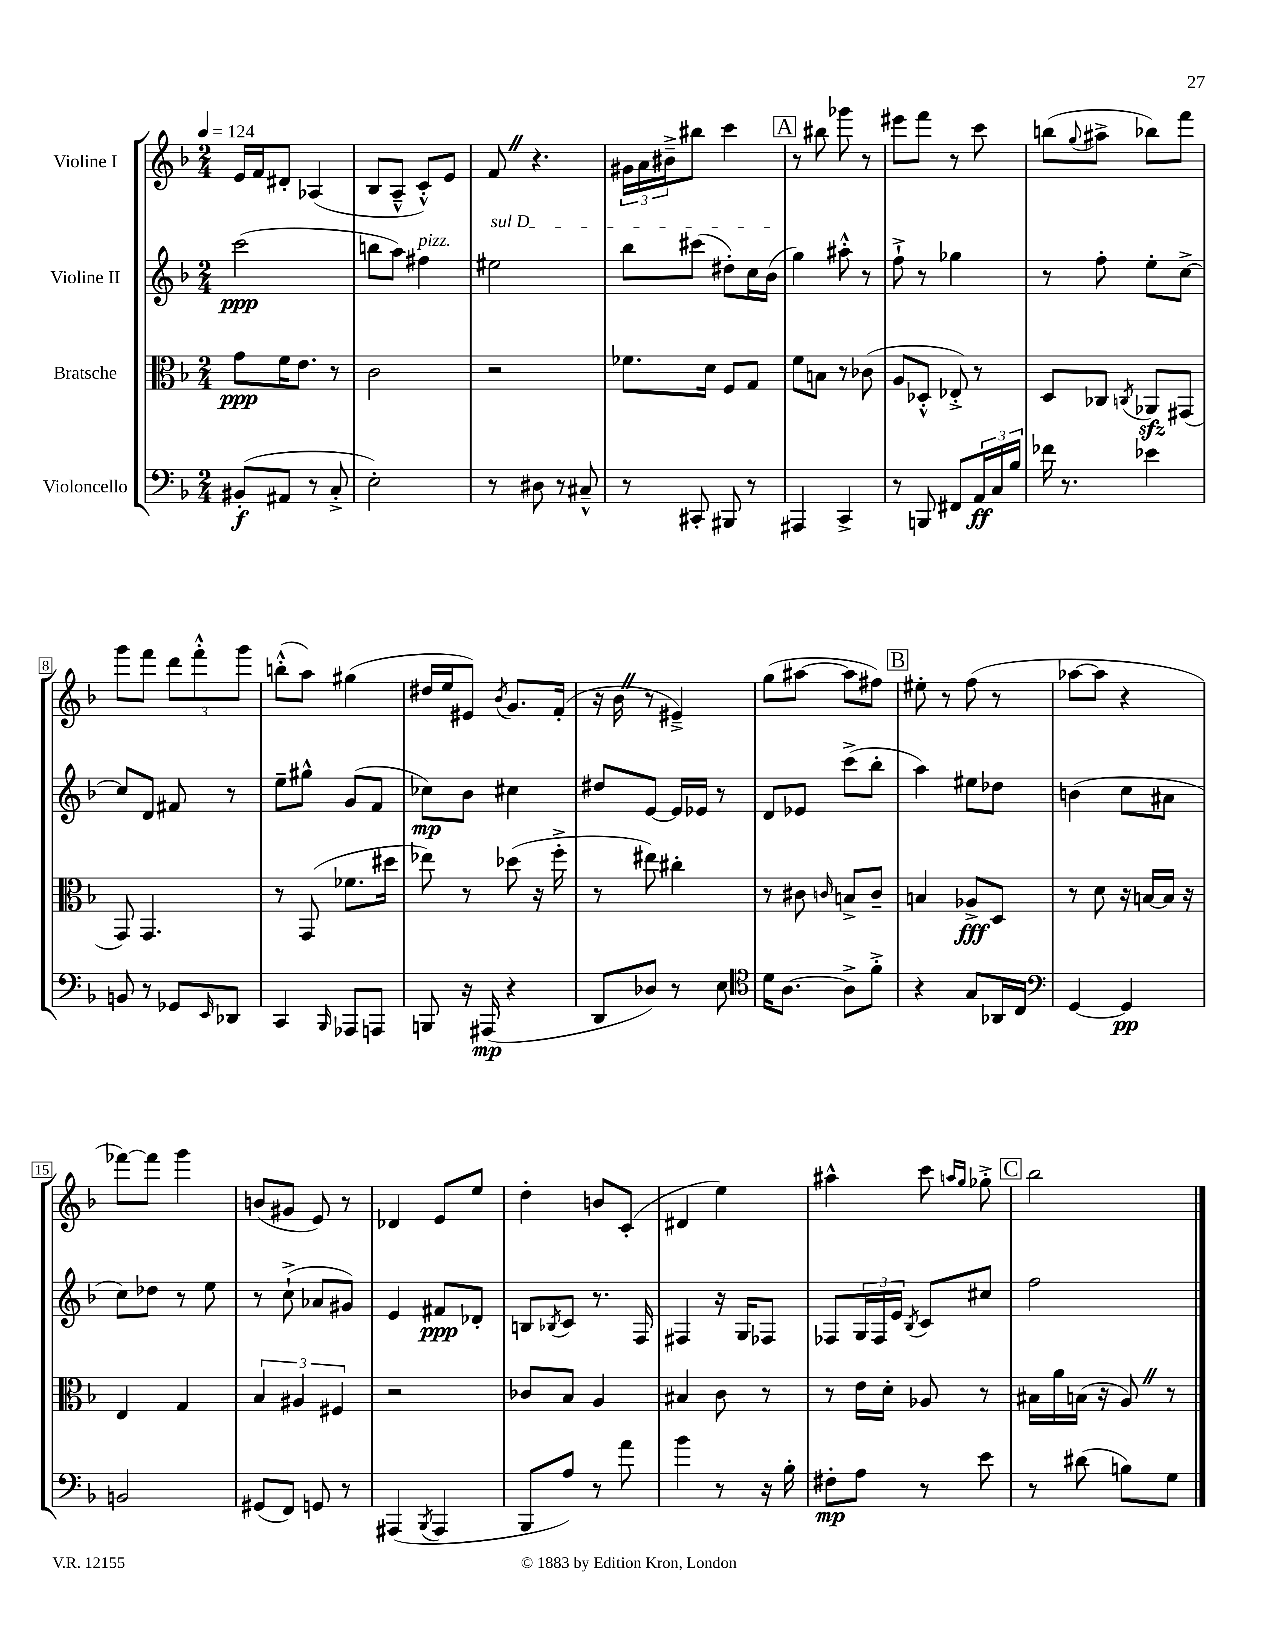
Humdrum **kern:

**kern	**dynam	**kern	**dynam	**kern	**dynam	**kern
*part4	*part4	*part3	*part3	*part2	*part2	*part1
*staff4	*staff4	*staff3	*staff3	*staff2	*staff2	*staff1
*I"Violoncello	*	*I"Bratsche	*	*I"Violine II	*	*I"Violine I
*clefF4	*	*clefC3	*	*clefG2	*	*clefG2
*k[b-]	*	*k[b-]	*	*k[b-]	*	*k[b-]
*M2/4	*	*M2/4	*	*M2/4	*	*M2/4
*MM124	*	*MM124	*	*MM124	*	*MM124
=1	=1	=1	=1	=1	=1	=1
(8BB#X'/L	f	8g\L	ppp	(2ccc\	ppp	16e/LL
.	.	.	.	.	.	16f/J
8AA#X/J	.	16f\K	.	.	.	8d#X'/J
.	.	8.e\J	.	.	.	.
8r	.	.	.	.	.	(4A-X/
8C'^/	.	8r	.	.	.	.
=2	=2	=2	=2	=2	=2	=2
2E'\)	.	2c\	.	8bbn\L	.	8B-/L
.	.	.	.	8aa\J)	.	8A~^^/J
!	!	!	!	!LO:TX:a:i:t=pizz.	!	!
.	.	.	.	4ff#X\	.	8c'^^/L)
.	.	.	.	.	.	8e/J
=3	=3	=3	=3	=3	=3	=3
!	!	!	!	!LO:TX:a:i:t=sul D	!	!
8r	.	2r	.	2ee#X\	.	8fZ/
8D#X\	.	.	.	.	.	4.r
8r	.	.	.	.	.	.
8C#X~^^/	.	.	.	.	.	.
=4	=4	=4	=4	=4	=4	=4
8r	.	8.f-X\L	.	8bb-\L	.	24g#X\LL
.	.	.	.	.	.	24a\
.	.	.	.	.	.	24b#X~^\J
8CC#X'/	.	.	.	(8ccc#X\J	.	8bb#X\J
.	.	16d\Jk	.	.	.	.
8BBB#X/	.	8F/L	.	8dd#X'\L)	.	4ccc\
8r	.	8G/J	.	16cc\L	.	.
.	.	.	.	(16b-\JJ	.	.
!!LO:REH:place=s1:t=A
=5	=5	=5	=5	=5	=5	=5
4AAA#X/	.	8f\L	.	4gg\)	.	8r
.	.	8Bn\J	.	.	.	8bb#X\
4CC^/	.	8r	.	8aa#X'^^\	.	8ggg-X\
.	.	(8c-X\	.	8r	.	8r
=6	=6	=6	=6	=6	=6	=6
8r	.	8A/L	.	8ff`^\	.	8eee#X\L
8BBBn/	.	8D-X'^^/J	.	8r	.	8fff\J
8FF#X/L	.	8E-X'^/)	.	4gg-X\	.	8r
24AA/L	ff	8r	.	.	.	8ccc\
24C/	.	.	.	.	.	.
24B-/JJ	.	.	.	.	.	.
=7	=7	=7	=7	=7	=7	=7
16f-X\	.	8D/L	.	8r	.	(8bbn\L
8.r	.	.	.	.	.	.
.	.	.	.	.	.	8qqgg/
.	.	8C-X/J	.	8ff'\	.	8aa#X^\J
.	.	8qCn/	.	.	.	.
4e-X\	.	8AA-Xzz/L	.	8ee'\L	.	8bb-X\L)
.	.	(8GG#X/J	.	[8cc^\J	.	8fff\J
!!LO:LB:g=z
=8	=8	=8	=8	=8	=8	=8
8BBn/	.	8GG/)	.	8cc/L]	.	8ggg\L
8r	.	4.GG/	.	8d/J	.	8fff\J
8GG-X/L	.	.	.	8f#X/	.	12ddd\L
.	.	.	.	.	.	12fff'^^\
16qqEE/	.	.	.	.	.	.
8DD-X/J	.	.	.	8r	.	.
.	.	.	.	.	.	12ggg\J
=9	=9	=9	=9	=9	=9	=9
4CC/	.	8r	.	8ee~\L	.	(8bbn'^^\L
.	.	(8GG/	.	8gg#X^^\J	.	8aa\J)
16qqBBB-/	.	.	.	.	.	.
8AAA-X/L	.	8.f-X\L	.	(8g/L	.	(4gg#X\
8AAAn/J	.	.	.	8f/J	.	.
.	.	16dd#X\Jk	.	.	.	.
=10	=10	=10	=10	=10	=10	=10
8BBBn/	.	8ee-X\)	.	8cc-X\L)	mp	16dd#X/LL
.	.	.	.	.	.	16ee/J
16r	.	8r	.	8b-\J	.	8e#X/J)
(16AAA#X/	mp	.	.	.	.	.
.	.	.	.	.	.	8qb-/
4r	.	(8dd-X\	.	4cc#X\	.	8.g/L
.	.	16r	.	.	.	.
.	.	16ff'^\	.	.	.	(16f'/Jk
=11	=11	=11	=11	=11	=11	=11
8DD/L	.	8r	.	8dd#X/L	.	16r
.	.	.	.	.	.	16b-Z\
8D-X/J)	.	8ee#X\)	.	[8e/J	.	8r
8r	.	4cc#X'\	.	16e/LL]	.	4e#X~^/)
.	.	.	.	16e-X/JJ	.	.
8E\	.	.	.	8r	.	.
=12	=12	=12	=12	=12	=12	=12
*clefC4	*	*	*	*	*	*
16d\KL	.	8r	.	8d/L	.	(8gg\L
[8.A\J	.	.	.	.	.	.
.	.	8c#X\	.	8e-X/J	.	[8aa#X\J
.	.	16qqcn/	.	.	.	.
8A^\L]	.	8Bn^/L	.	(8ccc^\L	.	8aa#\L]
8f'^\J	.	8c~/J	.	8bb-'\J	.	8ff#X\J)
!!LO:REH:place=s1:t=B
=13	=13	=13	=13	=13	=13	=13
4r	.	4Bn/	.	4aa\)	.	8ee#X'\
.	.	.	.	.	.	8r
8G/L	.	8A-X^/L	fff	8ee#X\L	.	(8ff\
16AA-X/L	.	8D/J	.	8dd-X\J	.	8r
16C/JJ	.	.	.	.	.	.
=14	=14	=14	=14	=14	=14	=14
*clefF4	*	*	*	*	*	*
[4GG/	.	8r	.	(4bn\	.	[8aa-X\L
.	.	8d\	.	.	.	8aa-\J]
4GG/]	pp	16r	.	8cc\L	.	4r
.	.	[16Bn/LL	.	.	.	.
.	.	16B/JJ]	.	8a#X\J	.	.
.	.	16r	.	.	.	.
!!LO:LB:g=z
=15	=15	=15	=15	=15	=15	=15
2BBn/	.	4E/	.	8cc\L)	.	[8fff-X\L)
.	.	.	.	8dd-X\J	.	8fff-\J]
.	.	4G/	.	8r	.	4ggg\
.	.	.	.	8ee\	.	.
=16	=16	=16	=16	=16	=16	=16
(8GG#X/L	.	6B-/	.	8r	.	(8bn/L
8FF/J)	.	.	.	(8cc`^\	.	8g#X/J
.	.	6A#X/	.	.	.	.
8GGn/	.	.	.	8a-X/L	.	8e/)
.	.	6F#X/	.	.	.	.
8r	.	.	.	8g#X/J)	.	8r
=17	=17	=17	=17	=17	=17	=17
(4AAA#X/	.	2r	.	4e/	.	4d-X/
8qBBB-/	.	.	.	.	.	.
4AAA#/	.	.	.	8f#X/L	ppp	8e/L
.	.	.	.	8d-X'/J	.	8ee/J
=18	=18	=18	=18	=18	=18	=18
8BBB-/L	.	8c-X/L	.	8Bn/L	.	4dd'\
.	.	.	.	8qB-X/	.	.
8A/J)	.	8B-/J	.	8c/J	.	.
8r	.	4A/	.	8.r	.	8bn/L
8a\	.	.	.	.	.	(8c'/J
.	.	.	.	16F/	.	.
=19	=19	=19	=19	=19	=19	=19
4b-\	.	4B#X/	.	4F#X/	.	4d#X/
8r	.	8c\	.	16r	.	4ee\)
.	.	.	.	16G/KL	.	.
16r	.	8r	.	8F-X/J	.	.
16B-'\	.	.	.	.	.	.
=20	=20	=20	=20	=20	=20	=20
8F#X'\L	mp	8r	.	8F-X/L	.	4aa#X^^\
8A\J	.	16e\LL	.	24G/L	.	.
.	.	.	.	24F-/	.	.
.	.	16d'\JJ	.	.	.	.
.	.	.	.	24e/JJ	.	.
.	.	.	.	8qB-/	.	.
8r	.	8A-X/	.	8c/L	.	8ccc\
.	.	.	.	.	.	16qqaan/LL
.	.	.	.	.	.	16qqgg/JJ
8e\	.	8r	.	8cc#X/J	.	8gg-X'^\
!!LO:REH:place=s1:t=C
=21	=21	=21	=21	=21	=21	=21
8r	.	16B#X\LL	.	2ff\	.	2bb-\
.	.	16a\	.	.	.	.
(8d#X\	.	(16Bn\JJ	.	.	.	.
.	.	16r	.	.	.	.
8Bn\L)	.	8AZ/)	.	.	.	.
8G\J	.	8r	.	.	.	.
==	==	==	==	==	==	==
*-	*-	*-	*-	*-	*-	*-
